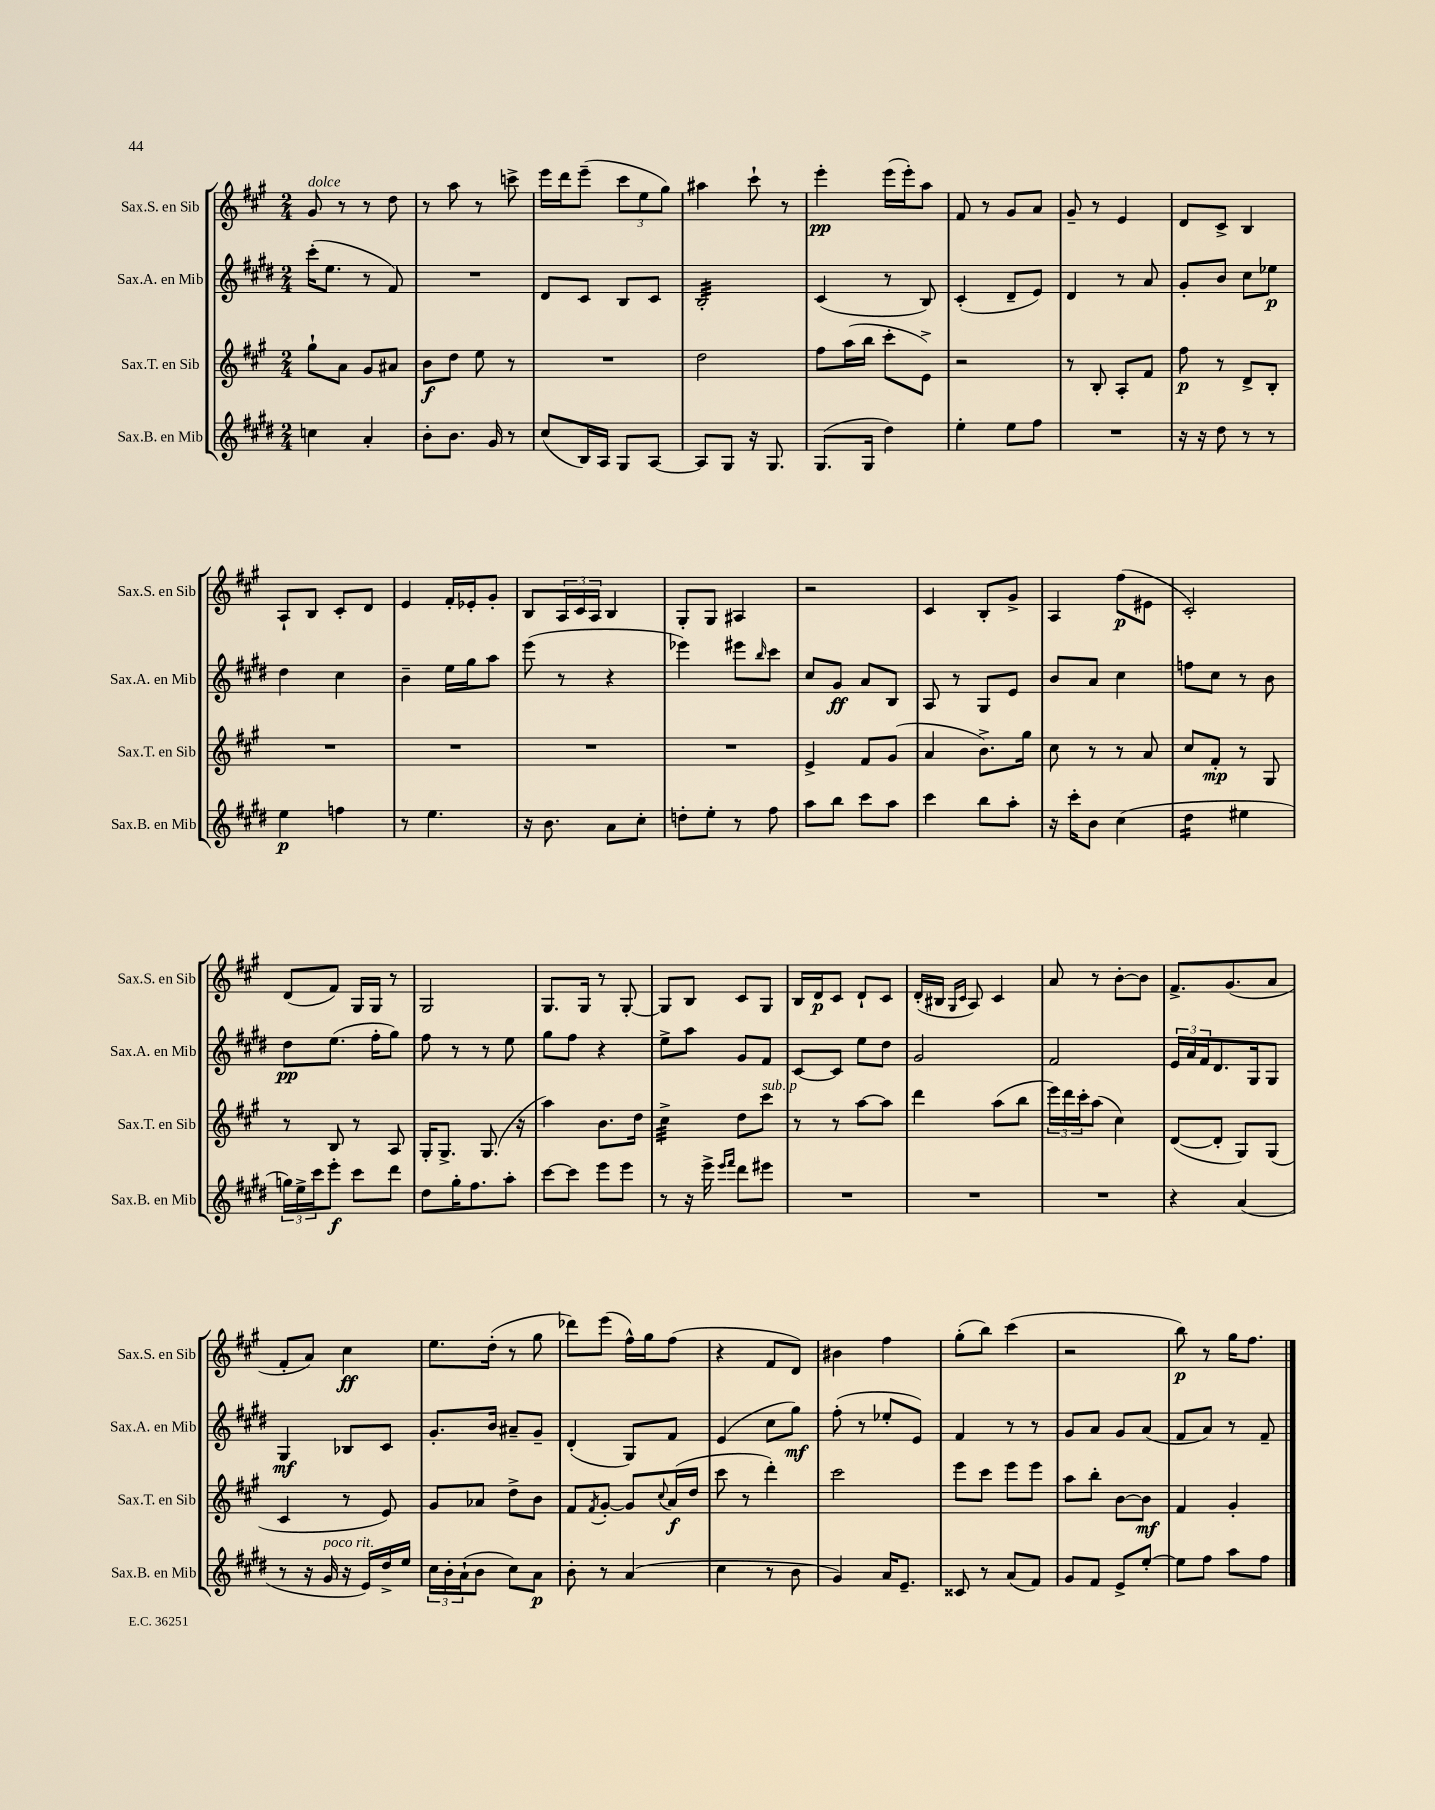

**kern	**kern	**kern	**kern
*staff4	*staff3	*staff2	*staff1
*clefG2	*clefG2	*clefG2	*clefG2
*k[f#c#g#d#]	*k[f#c#g#]	*k[f#c#g#d#]	*k[f#c#g#]
*M2/4	*M2/4	*M2/4	*M2/4
4cc	8gg#`	(16ccc#'	8g#
.	.	8.ee	.
.	8a	.	8r
4a'	8g#	8r	8r
.	8a#	8f#)	8dd
=	=	=	=
8b'	8b	2r	8r
8.b	8dd	.	8aa
.	8ee	.	8r
16g#	.	.	.
8r	8r	.	8ccc^
=	=	=	=
(8cc#	2r	8d#	16eee
.	.	.	16ddd
16B)	.	8c#	(8eee~
16A	.	.	.
8G#	.	8B	12ccc#
.	.	.	12ee
[8A	.	8c#	.
.	.	.	12gg#)
=	=	=	=
8A]	2dd	2B'	4aa#
8G#	.	.	.
16r	.	.	8ccc#`
8.G#	.	.	.
.	.	.	8r
=	=	=	=
(8.G#	8ff#	(4c#	4eee'
.	(16aa	.	.
16G#	16bb	.	.
4dd#)	8ccc#'	8r	(16eee
.	.	.	16eee')
.	8e^)	8B)	8aa
=	=	=	=
4ee'	2r	(4c#'	8f#
.	.	.	8r
8ee	.	8d#~	8g#
8ff#	.	8e)	8a
=	=	=	=
2r	8r	4d#	8g#~
.	8B'	.	8r
.	8A'	8r	4e
.	8f#	8a	.
=	=	=	=
16r	8ff#	8g#'	8d
16r	.	.	.
8dd#	8r	8b	8c#^
8r	8d^	8cc#	4B
8r	8B'	8ee-	.
=	=	=	=
4ee	2r	4dd#	8A`
.	.	.	8B
4ff	.	4cc#	8c#'
.	.	.	8d
=	=	=	=
8r	2r	4b~	4e
4.ee	.	.	.
.	.	16ee	16f#'
.	.	16gg#	16e-'
.	.	8aa	8g#'
=	=	=	=
16r	2r	(8eee	8B
8.b	.	.	.
.	.	8r	24A
.	.	.	24c#
.	.	.	24A
8a	.	4r	4B
8cc#'	.	.	.
=	=	=	=
8dd'	2r	4eee-)	8G#'
8ee'	.	.	8G#
8r	.	8eee#	4A#
.	.	16qqbb	.
8ff#	.	8ccc#	.
=	=	=	=
8aa	4e^	8cc#	2r
8bb	.	8g#	.
8ccc#	8f#	8a	.
8aa	(8g#	8B	.
=	=	=	=
4ccc#	4a	8A	4c#
.	.	8r	.
8bb	8.b^)	8G#	8B'
8aa'	.	8e	8g#^
.	16gg#	.	.
=	=	=	=
16r	8cc#	8b	4A
16ccc#'	.	.	.
8b	8r	8a	.
(4cc#	8r	4cc#	(8ff#
.	8a	.	8e#
=	=	=	=
4dd#	8cc#	8ff	2c#')
.	8f#'	8cc#	.
4ee#	8r	8r	.
.	8G#	8b	.
=	=	=	=
24gg)	8r	8dd#	(8d
24ee^	.	.	.
24ccc#	.	.	.
8eee'	8B	(8.ee	8f#)
8ccc#	8r	.	16G#
.	.	16ff#'	16G#
8ddd#	8A	8gg#)	8r
=	=	=	=
8dd#	16G#'	8ff#	2G#
.	8.G#^	.	.
16gg#'	.	8r	.
8.ff#	.	.	.
.	(8.G#	8r	.
8aa'	.	8ee	.
.	16r	.	.
=	=	=	=
[8ccc#	4aa)	8gg#	8.G#
8ccc#]	.	8ff#	.
.	.	.	16G#
8eee	8.b	4r	8r
8eee	.	.	[8G#'
.	16dd	.	.
=	=	=	=
8r	4cc#^	8ee^	8G#]
16r	.	8aa	8B
16eee^	.	.	.
16qqeee	.	.	.
16qqfff#	.	.	.
8ddd#	8dd	8g#	8c#
8eee#	8ccc#	8f#	8G#
=	=	=	=
2r	8r	[8c#	16B
.	.	.	16d
.	8r	8c#]	8c#
.	[8aa	8ee	8d`
.	8aa]	8dd#	8c#
=	=	=	=
2r	4ddd	2g#	(16d'
.	.	.	16B#
.	.	.	16qqG#
.	.	.	16qqc#
.	.	.	8A)
.	(8aa	.	4c#
.	8bb	.	.
=	=	=	=
2r	24eee)	2f#	8a
.	24ddd	.	.
.	24ccc#'	.	.
.	(8aa	.	8r
.	4cc#)	.	[8b'
.	.	.	8b]
=	=	=	=
4r	([8d	24e	8.f#^
.	.	24a	.
.	.	24f#	.
.	8d']	8.d#	.
.	.	.	(8.g#
(4a	8G#)	.	.
.	.	16G#	.
.	(8G#	8G#	8a
=	=	=	=
8r	4c#	4G#	8f#'
16r	.	.	8a)
16g#	.	.	.
16r	8r	8B-	4cc#
16e)	.	.	.
16dd#^	8e)	8c#	.
16ee	.	.	.
=	=	=	=
24cc#	8g#	8.g#'	8.ee
24b'	.	.	.
(24a`	.	.	.
8b	8a-	.	.
.	.	16b	(16dd'
8cc#)	8dd^	8a#~	8r
8a	8b	8g#~	8gg#
=	=	=	=
8b'	8f#	(4d#'	8ddd-)
.	8qf#	.	.
8r	[8g#'	.	(8eee
(4a	8g#]	8G#)	16ff#^^)
.	.	.	16gg#
.	8qqcc#	.	.
.	(16a	8f#	(8ff#
.	16dd	.	.
=	=	=	=
4cc#	8ccc#	(4e	4r
.	8r	.	.
8r	4ddd')	8cc#	8f#
8b	.	8gg#)	8d)
=	=	=	=
4g#)	2ccc#	(8ff#'	4b#
.	.	8r	.
16a	.	8ee-'	4ff#
8.e~	.	.	.
.	.	8e)	.
=	=	=	=
8c##	8eee	4f#	(8gg#'
8r	8ccc#	.	8bb)
(8a	8eee	8r	(4ccc#
8f#)	8eee	8r	.
=	=	=	=
8g#	8aa	8g#	2r
8f#	8bb'	8a	.
8e^	[8b	8g#	.
[8ee'	8b]	(8a	.
=	=	=	=
8ee]	4f#	8f#	8bb)
8ff#	.	8a)	8r
8aa	4g#'	8r	16gg#
.	.	.	8.ff#
8ff#	.	8f#~	.
==	==	==	==
*-	*-	*-	*-
